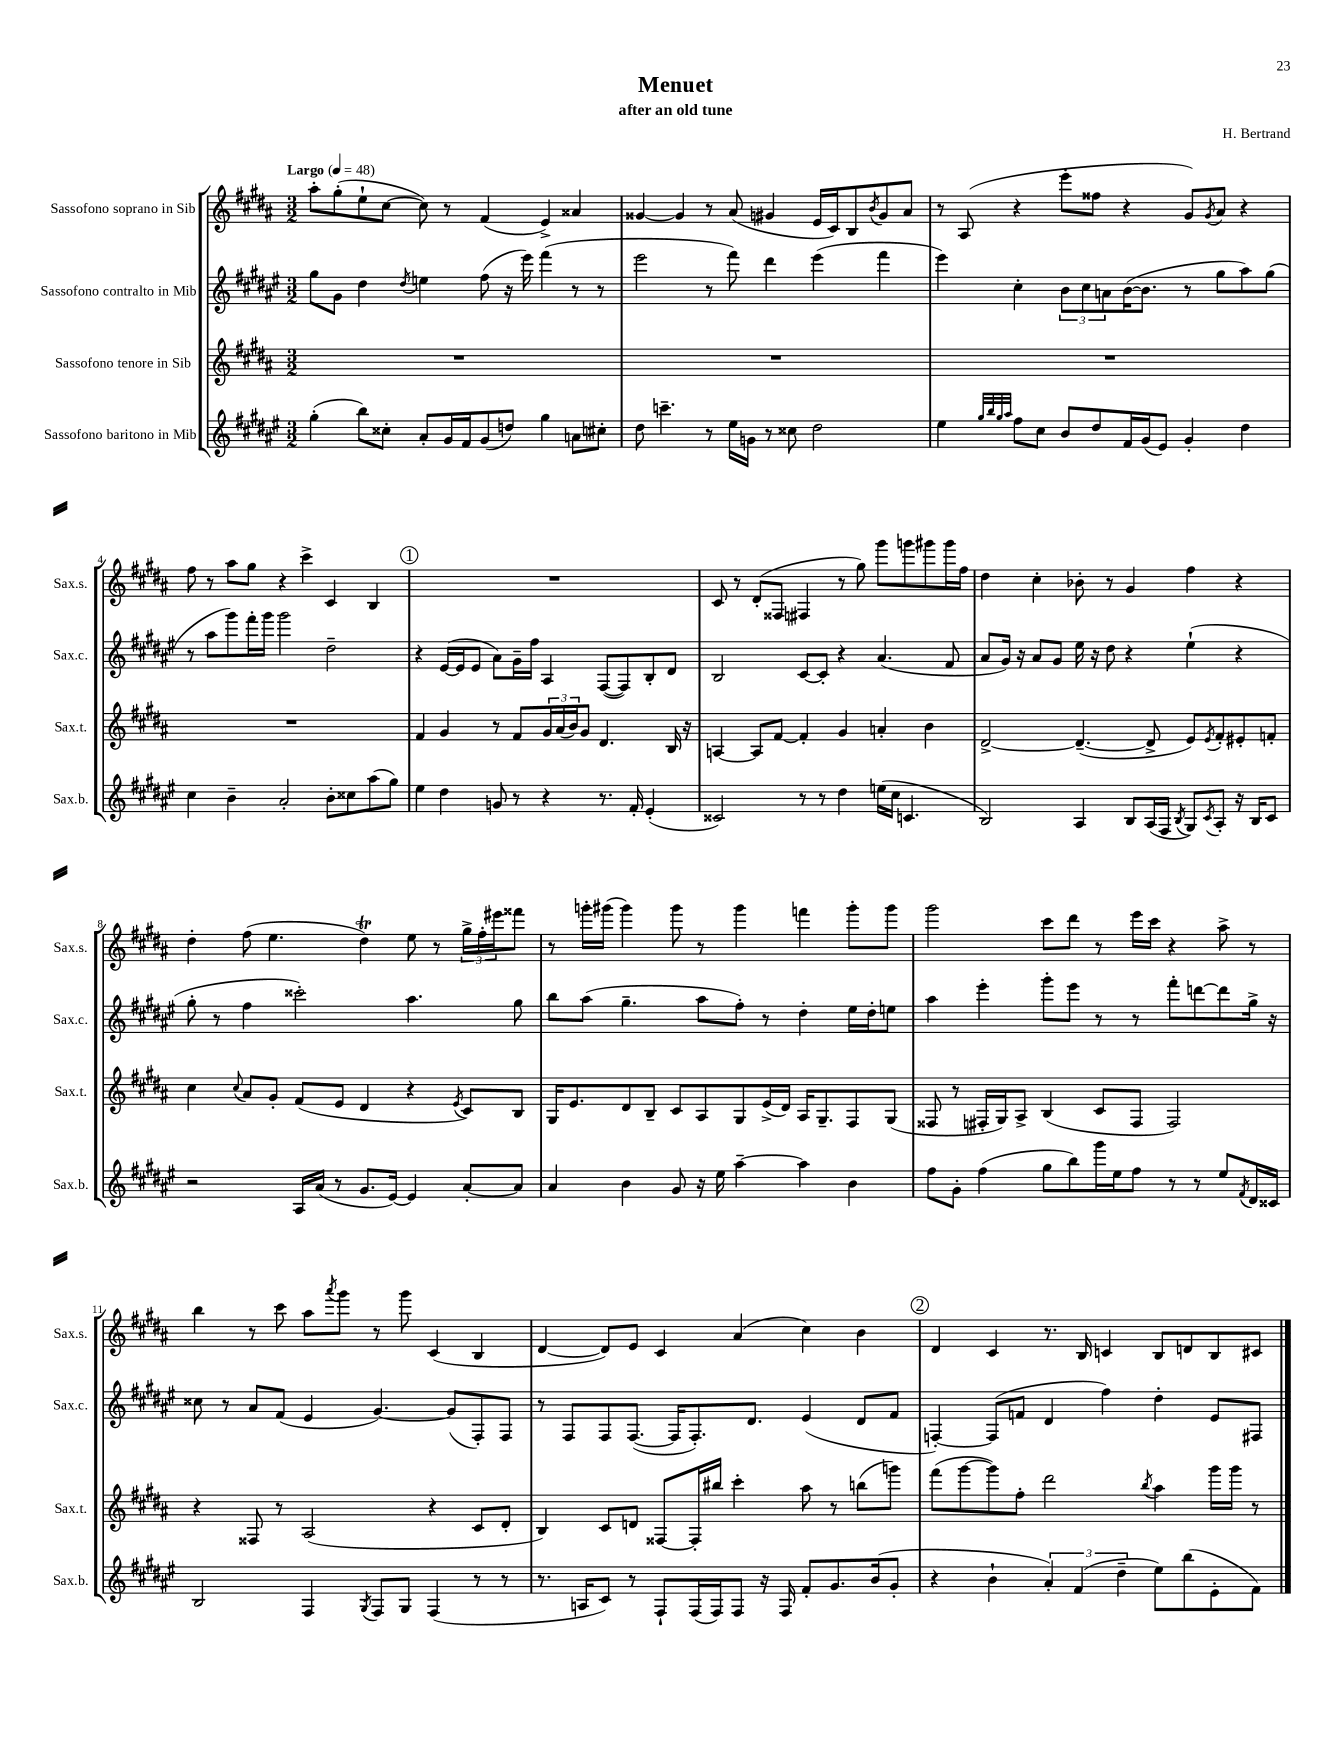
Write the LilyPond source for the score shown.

\header { title = "Menuet" composer = "H. Bertrand" subtitle = "after an old tune" }
<<
\new StaffGroup <<
\new Staff = "s0" \with { instrumentName = "Sassofono soprano in Sib" shortInstrumentName = "Sax.s." } {
    \clef treble \key b \major \numericTimeSignature \time 3/2 \tempo "Largo" 4 = 48
    ais''8-. gis''8-.( e''8-! cis''8~ cis''8) r8 fis'4( e'4->) aisis'4 |
    gisis'4~ gisis'4 r8 ais'8( gis'4 e'16 cis'16) b8 \acciaccatura { b'8 } gis'8 ais'8 |
    r8 ais8( r4 e'''8-. fisis''8 r4 gis'8) \acciaccatura { gis'8 } ais'8 r4 |
    fis''8 r8 ais''8 gis''8 r4 cis'''4-> cis'4 b4 |
    \mark \markup { \circle "1" } R1. |
    cis'8 r8 dis'8-.( fisis8 fis4 r8 gis''8) gis'''8 g'''8 gis'''8 gis'''16 fis''16 |
    dis''4 cis''4-. bes'8-. r8 gis'4 fis''4 r4 |
    dis''4-. fis''8( e''4. dis''4\trill) e''8 r8 \tuplet 3/2 { gis''16-> fis''16-. eis'''16 } fisis'''8 |
    r8 g'''16-. gis'''16( gis'''4) gis'''8 r8 gis'''4 f'''4 gis'''8-. gis'''8 |
    gis'''2 cis'''8 dis'''8 r8 e'''16 cis'''16 r4 ais''8-> r8 |
    b''4 r8 cis'''8 ais''8 \acciaccatura { ais'''8 } gis'''8 r8 gis'''8 cis'4( b4 |
    dis'4~ dis'8) e'8 cis'4 ais'4( cis''4) b'4 |
    \mark \markup { \circle "2" } dis'4 cis'4 r8. b16 c'4 b8 d'8 b8 cis'8 \bar "|." |
}
\new Staff = "s1" \with { instrumentName = "Sassofono contralto in Mib" shortInstrumentName = "Sax.c." } {
    \clef treble \key fis \major \numericTimeSignature \time 3/2
    gis''8 gis'8 dis''4 \acciaccatura { dis''8 } e''4 fis''8( r16 eis'''16) fis'''4( r8 r8 |
    eis'''2 r8 fis'''8) dis'''4 eis'''4( fis'''4 |
    eis'''4) cis''4-. \tuplet 3/2 { b'8 cis''8 a'8 } b'16~( b'8. r8 gis''8 ais''8) gis''8( |
    r8 ais''8 gis'''8) fis'''16-. gis'''16 gis'''2 dis''2-- |
    \mark \markup { \circle "1" } r4 eis'16~( eis'16 eis'8 ais'8) gis'16-- fis''16 ais4 fis8~( fis8) b8-. dis'8 |
    b2 cis'8~ cis'8-. r4 ais'4.( fis'8 |
    ais'8 gis'16) r16 ais'8 gis'8 eis''16 r16 dis''8 r4 eis''4-!( r4 |
    gis''8-. r8 fis''4 cisis'''2-.) ais''4. gis''8 |
    b''8 ais''8( gis''4.-- ais''8 fis''8-.) r8 dis''4-. eis''16 dis''16-. e''8 |
    ais''4 eis'''4-. gis'''8-. eis'''8 r8 r8 fis'''8-. d'''8~ d'''8 gis''16-> r16 |
    cisis''8 r8 ais'8 fis'8( eis'4 gis'4.~) gis'8( fis8-.) fis8 |
    r8 fis8 fis8 fis8.~( fis16 fis8.-.) dis'8. eis'4( dis'8 fis'8 |
    \mark \markup { \circle "2" } f4~-.) f8( f'8 dis'4 fis''4) dis''4-. eis'8 fis8 \bar "|." |
}
\new Staff = "s2" \with { instrumentName = "Sassofono tenore in Sib" shortInstrumentName = "Sax.t." } {
    \clef treble \key b \major \numericTimeSignature \time 3/2
    R1. |
    R1. |
    R1. |
    R1. |
    \mark \markup { \circle "1" } fis'4 gis'4 r8 fis'8 \tuplet 3/2 { gis'16 ais'16( b'16) } gis'8 dis'4. b16 r16 |
    a4~ a8 fis'8~ fis'4-. gis'4 a'4-. b'4 |
    dis'2~-> dis'4.~--( dis'8-> e'8) \acciaccatura { e'8 } fis'8-. eis'8-. f'8-. |
    cis''4 \appoggiatura { cis''8 } ais'8 gis'8-. fis'8( e'8 dis'4 r4 \acciaccatura { e'8 } cis'8) b8 |
    gis16 e'8. dis'8 b8-- cis'8 ais8 gis8 e'16->( dis'16) ais16 gis8.-- fis8 gis8( |
    fisis8 r8 fis16-. gis16) ais8-> b4( cis'8 fis8 fis2) |
    r4 fisis8 r8 ais2( r4 cis'8 dis'8-. |
    b4) cis'8 d'8 fisis8~ fisis16-. bis''16 cis'''4-. ais''8 r8 b''8( g'''8) |
    \mark \markup { \circle "2" } fis'''8( gis'''8~ gis'''8) fis''8-. dis'''2 \acciaccatura { b''8 } ais''4 gis'''16 gis'''16 r8 \bar "|." |
}
\new Staff = "s3" \with { instrumentName = "Sassofono baritono in Mib" shortInstrumentName = "Sax.b." } {
    \clef treble \key fis \major \numericTimeSignature \time 3/2
    gis''4-.( b''8) cisis''8-. ais'8-. gis'16 fis'16 gis'8( d''8) gis''4 a'8 cis''8-. |
    dis''8 c'''4.-- r8 eis''16 g'16 r8 cisis''8 dis''2 |
    eis''4 \grace { gis''32 b''32 gis''32 ais''32 } fis''8 cis''8 b'8 dis''8 fis'16 gis'16( eis'8) gis'4-. dis''4 |
    cis''4 b'4-- ais'2-. b'8-. cisis''8 ais''8( gis''8) |
    \mark \markup { \circle "1" } eis''4 dis''4 g'8 r8 r4 r8. fis'16-. eis'4-.( |
    cisis'2) r8 r8 dis''4 e''16( cis''16 c'4. |
    b2) ais4 b8 ais16( fis16 \acciaccatura { b8 } gis8) \acciaccatura { cis'8 } ais8-. r16 b16 cis'8 |
    r2 ais16 ais'16( r8 gis'8. eis'16~) eis'4 ais'8~-. ais'8 |
    ais'4 b'4 gis'8 r16 eis''16 ais''4~-- ais''4 b'4 |
    fis''8 gis'8-. fis''4( gis''8 b''8) gis'''16 eis''16 fis''8 r8 r8 eis''8 \acciaccatura { fis'8 } dis'16 cisis'16 |
    b2 fis4 \acciaccatura { gis8 } fis8 gis8 fis4( r8 r8 |
    r8. a16 cis'8) r8 fis8-! fis16( fis16) fis8 r16 fis16 fis'8-. gis'8. b'16( gis'8-. |
    \mark \markup { \circle "2" } r4 b'4-! \tuplet 3/2 { ais'4-.) fis'4( dis''4-- } eis''8) b''8( eis'8-. fis'8) \bar "|." |
}
>>
>>
